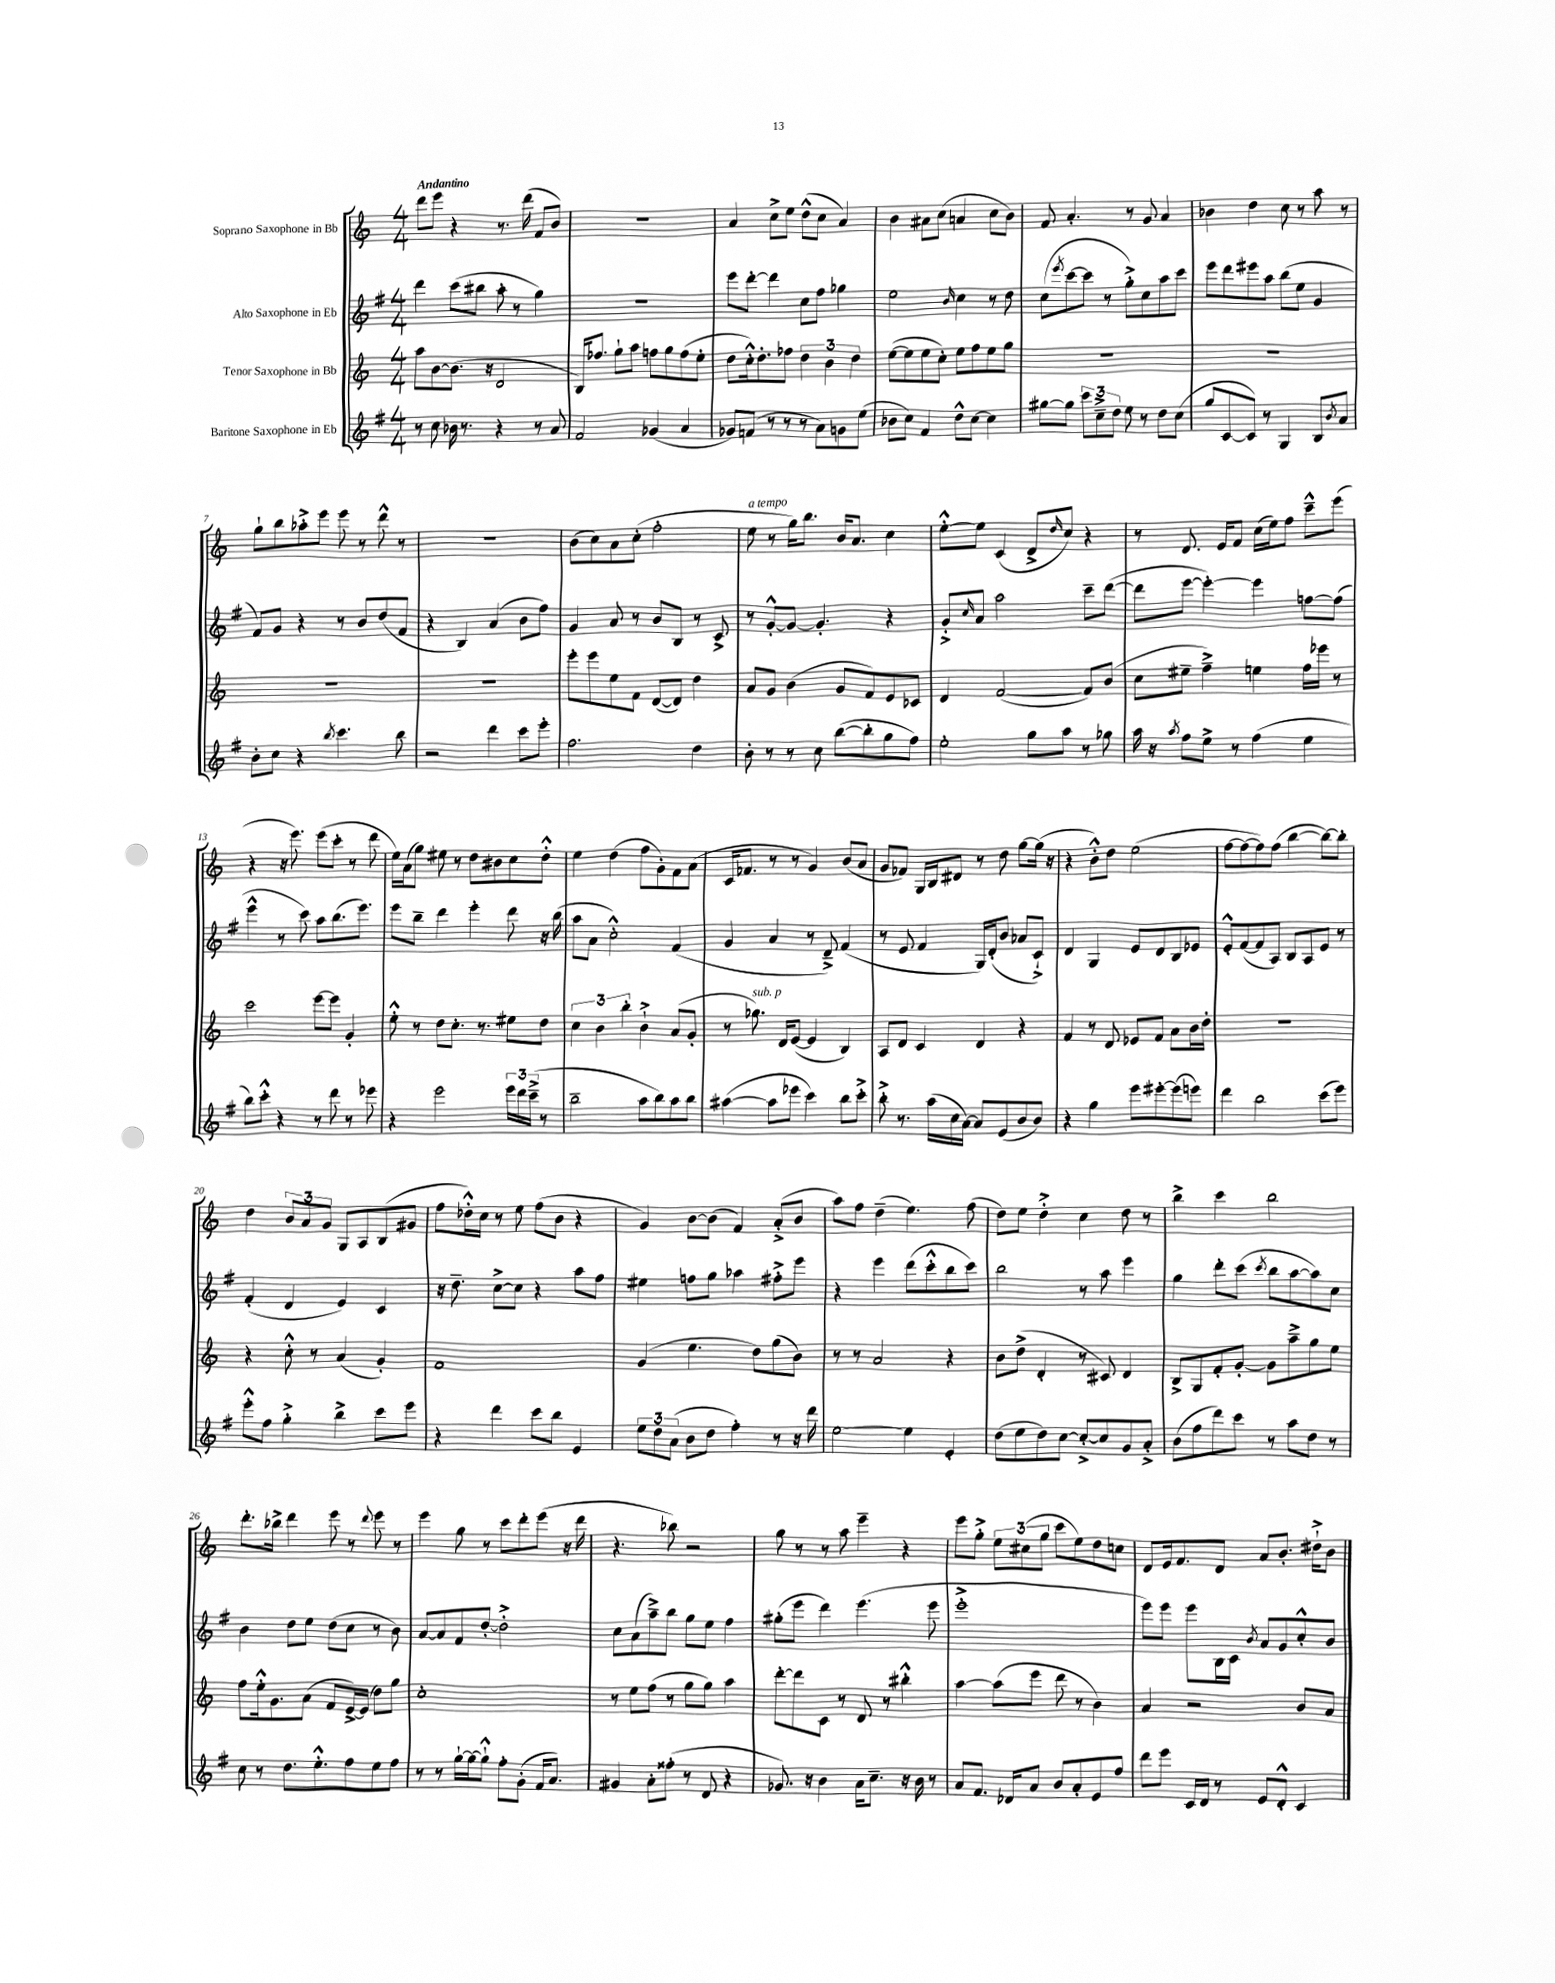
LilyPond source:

<<
\new StaffGroup <<
\new Staff = "s0" \with { instrumentName = "Soprano Saxophone in Bb" } {
    \clef treble \key c \major \numericTimeSignature \time 4/4 \tempo "Andantino"
    d'''8 e'''8 r4 r8. d'''16( f'8 b'8) |
    R1 |
    a'4 c''8-> e''8 d''8-^( c''8 a'4) |
    b'4 ais'8 c''8( a'4 c''8 b'8) |
    f'8 a'4.-. r8 g'8 a'4 |
    bes'4 d''4 c''8 r8 a''8 r8 |
    g''8-! b''8 aes''8-.-> e'''8 e'''8 r8 d'''8-^ r8 |
    R1 |
    b'8( c''8) a'8 c''8-.( f''2-. |
    e''8^\markup { \italic "a tempo" } r8 g''16) b''8. b'16 a'8. c''4 |
    e''8~-.-^ e''8 c'4( d'8-> \grace { d''16 } c''8) r4 |
    r8 d'8. e'16 f'8 c''16( e''16) f''8 c'''8---^ e'''8( |
    r4 r16 e'''8.) e'''8( c'''8-. r8 d'''8 |
    e''16) a'16( g''8) eis''8 r8 d''8 bis'8 c''8 d''8-.-^ |
    e''4 d''4( f''8 g'8-.) f'8 a'8( |
    c'16 fes'8. r8 r8 g'4) b'8( a'8 |
    g'8 fes'8) g16 b16 dis'8 r8 d''8 g''8~ g''16( r16 |
    r4 b'8-.-^) d''8 e''2( |
    f''8~ f''8~ f''8) f''8( b''4~ b''8~) b''8-. |
    d''4 \tuplet 3/2 { b'8 a'8 g'8 } g8 a8 b8( gis'8 |
    f''8 des''16-.-^) c''16 r8 e''8 f''8( b'8 r4 |
    g'4) b'8~ b'8( f'4) a'8-.->( b'8 |
    a''8) f''8 d''4--( e''4.) f''8( |
    d''8) e''8 d''4-.-> c''4 d''8 r8 |
    b''4-> c'''4 b''2 |
    d'''8.-. bes''16-> d'''4 e'''8 r8 \appoggiatura { d'''8 } e'''8 r8 |
    e'''4 g''8 r8 c'''8 d'''8-. e'''8( r16 d'''16 |
    r4. bes''8) r2 |
    g''8 r8 r8 a''8 e'''4-- r4 |
    e'''8 g''8-.-> \tuplet 3/2 { e''8 cis''8( g''8 } c'''8 e''8) d''8 c''8 |
    d'8 e'16 f'8. d'8 a'8 b'8.-. dis''16-!-> b'8 \bar "|." |
}
\new Staff = "s1" \with { instrumentName = "Alto Saxophone in Eb" } {
    \clef treble \key g \major \numericTimeSignature \time 4/4
    d'''4 c'''8( bis''8 a''8-. r8 g''4) |
    R1 |
    e'''8 d'''8~-. d'''4 c''8 fis''8 ges''4 |
    e''2 \grace { b'16 } c''4 r8 d''8 |
    c''8( \acciaccatura { e'''8 } c'''8~ c'''8 r8 g''8-.->) c''8 a''8 c'''8 |
    e'''8 d'''8 eis'''8 a''8 b''8( e''8 g'4 |
    fis'8) g'8 r4 r8 b'8 d''8( fis'8 |
    r4 b4) a'4( b'8 fis''8) |
    g'4 a'8 r8 b'8 b8 r8 c'8-> |
    r8 g'8~-.-^ g'8~ g'4.-. r4 |
    g'8-.-> \grace { c''16 } a'8 a''2 c'''8-- d'''8~( |
    d'''8 e'''8~ e'''4~-.) e'''4 f''8~ f''8( |
    e'''4-^ r8 c'''8) a''8 b''8.( e'''8.) |
    e'''8 b''8-- d'''4 e'''4-. d'''8 r16 b''16( |
    a''8 a'8 c''2-.-^) fis'4( |
    g'4 a'4 r8 d'8--->) fis'4( |
    r8 e'8 fis'4 g16) d'16-.( b'8 aes'8 c'8-!->) |
    d'4 g4 e'8 d'8 b8 ees'8 |
    e'8-.-^ fis'8~( fis'8 a8) b8 a8 e'8 r8 |
    fis'4-.( d'4 e'4) c'4 |
    r16 d''8.-- c''8~-> c''8 r4 a''8 fis''8 |
    eis''4 f''8 g''8 aes''4 fis''8-.-> e'''8 |
    r4 e'''4 d'''8( c'''8-.-^ b''8 c'''8) |
    b''2 r8 a''8 e'''4 |
    g''4 d'''8-. c'''8( \acciaccatura { c'''8 } b''8 a''8~ a''8) c''8 |
    b'4 d''8 e''8 d''8( c''8 r8 b'8) |
    a'8~ a'8 fis'8 d''8~-. d''2-.-> |
    c''8 a'8( a''8--->) b''8 g''8 e''8 fis''4 |
    gis''8-.( e'''8 d'''4) e'''4.( e'''8 |
    e'''1-.-> |
    e'''8) e'''8 e'''8 b16 c'16 \acciaccatura { b'8 } a'8 g'8 c''8-.-^ b'8 \bar "|." |
}
\new Staff = "s2" \with { instrumentName = "Tenor Saxophone in Bb" } {
    \clef treble \key c \major \numericTimeSignature \time 4/4
    a''8 b'8~ b'8.( r16 d'2 |
    b16) fes''8. g''8-! a''8 f''8 g''8 f''8( e''8-. |
    d''8 c''16-.-^) d''8.-. fes''8 \tuplet 3/2 { d''4 b'4 d''4 } |
    e''8~( e''8 e''8 c''8-.) e''8 f''8 e''8 g''8 |
    R1 |
    R1 |
    R1 |
    R1 |
    e'''8-. e'''8 e''8 f'8 d'8~( d'8) d''4 |
    a'8 g'8 b'4( g'8 f'8) e'8 ces'8 |
    d'4 f'2~( f'8) b'8( |
    c''8 eis''8-- f''4--->) e''4 f''16 ees'''16 r8 |
    c'''2 e'''8~ e'''8 g'4-. |
    e''8-.-^ r8 d''8 c''8.-. r8. eis''8 d''8 |
    \tuplet 3/2 { c''4 b'4 b''4-. } b'4-!-> a'8( g'8-. |
    r8 ges''8.^\markup { \italic "sub. p" }) d'16 e'8~( e'4 b4) |
    a8 d'8 c'4 d'4 r4 |
    f'4 r8 d'8 ees'8 f'8 a'8 b'16 d''16-. |
    R1 |
    r4 c''8-.-^ r8 a'4( g'4-.) |
    f'1 |
    g'4( e''4. d''8) g''8( b'8) |
    r8 r8 a'2 r4 |
    b'8 d''8->( d'4-. r8 cis'8) d'4 |
    b8-> g8 f'8-. g'8~-. g'8 a''8---> g''8 e''8 |
    f''8 e''16-.-^ g'8. a'8( f'8 e'16~->) e'16( d''8) g''8 |
    c''1-. |
    r8 e''8 f''8( r8 g''8 g''8) a''4 |
    d'''8~-. d'''8 c'8 r8 d'8 r8 bis''4-.-^ |
    a''4~ a''8( e'''8 d'''8 r8 b'4) |
    a'4 r2 b'8 a'8 \bar "|." |
}
\new Staff = "s3" \with { instrumentName = "Baritone Saxophone in Eb" } {
    \clef treble \key g \major \numericTimeSignature \time 4/4
    r8 c''8 bes'16 r8. r4 r8 a'8 |
    fis'2 ges'4( a'4 |
    ges'8) f'8( r8 r8 r8 a'8) g'8 e''8( |
    bes'8 c''8) fis'4 d''8-^ c''8~ c''4 |
    gis''8~ gis''8 \tuplet 3/2 { c'''8 c''8---> d''8 } e''8 r8 d''8 c''8( |
    g''8 c'8~ c'8) r8 g4 b8 \acciaccatura { b'8 } a'8 |
    b'8-. c''8 r4 \acciaccatura { b''8 } c'''4. b''8 |
    r2 d'''4 c'''8 e'''8-. |
    fis''2. d''4 |
    b'8-. r8 r8 c''8 b''8~( b''8-. g''8 fis''8) |
    e''2-. g''8 a''8 r8 ges''8 |
    a''16 r16 \acciaccatura { a''8 } fis''8 e''8-> r8 fis''4( e''4 |
    b''8) c'''8-.-^ r4 r8 d'''8 r8 ees'''8 |
    r4 e'''2 \tuplet 3/2 { e'''16 d'''16 c'''16--->( } r8 |
    b''2-- a''8 b''8) a''8 b''8 |
    ais''4~( ais''8 ees'''8 c'''4) b''8 c'''8-.-> |
    b''8-.-> r8. a''16( c''16 a'16~) a'8 e'8( b'8 b'8) |
    r4 g''4 e'''8 eis'''8~-. eis'''8( e'''8) |
    d'''4 b''2 c'''8( e'''8) |
    e'''8-.-^ fis''8 g''4-.-> b''4-> c'''8 e'''8 |
    r4 d'''4 c'''8 b''8 e'4 |
    \tuplet 3/2 { e''8 d''8 a'8( } b'8 d''8 fis''4-.) r8 r16 d'''16 |
    e''2~ e''4 e'4-. |
    d''8( e''8 d''8) c''8~ c''8~-.-> c''8 g'8 a'8-.-> |
    b'8( fis''8 d'''8) c'''8 r8 a''8 d''8 r8 |
    c''8 r8 d''8. e''8.-.-^ fis''8 e''8 fis''8 |
    r8 r8 g''16~-! g''16~ g''8-!-^ fis''8-. g'8-.( fis'16 a'8.) |
    gis'4 a'8-. fisis''8-.( r8 d'8 r4 |
    ges'8.) r16 b'4 a'16 c''8.-- r16 b'16 r8 |
    a'8 fis'8. des'16 a'8 b'8 a'8-. e'8 fis''8 |
    d'''8 e'''8 c'16 d'16 r8 e'8 d'8-.-^ c'4 \bar "|." |
}
>>
>>
